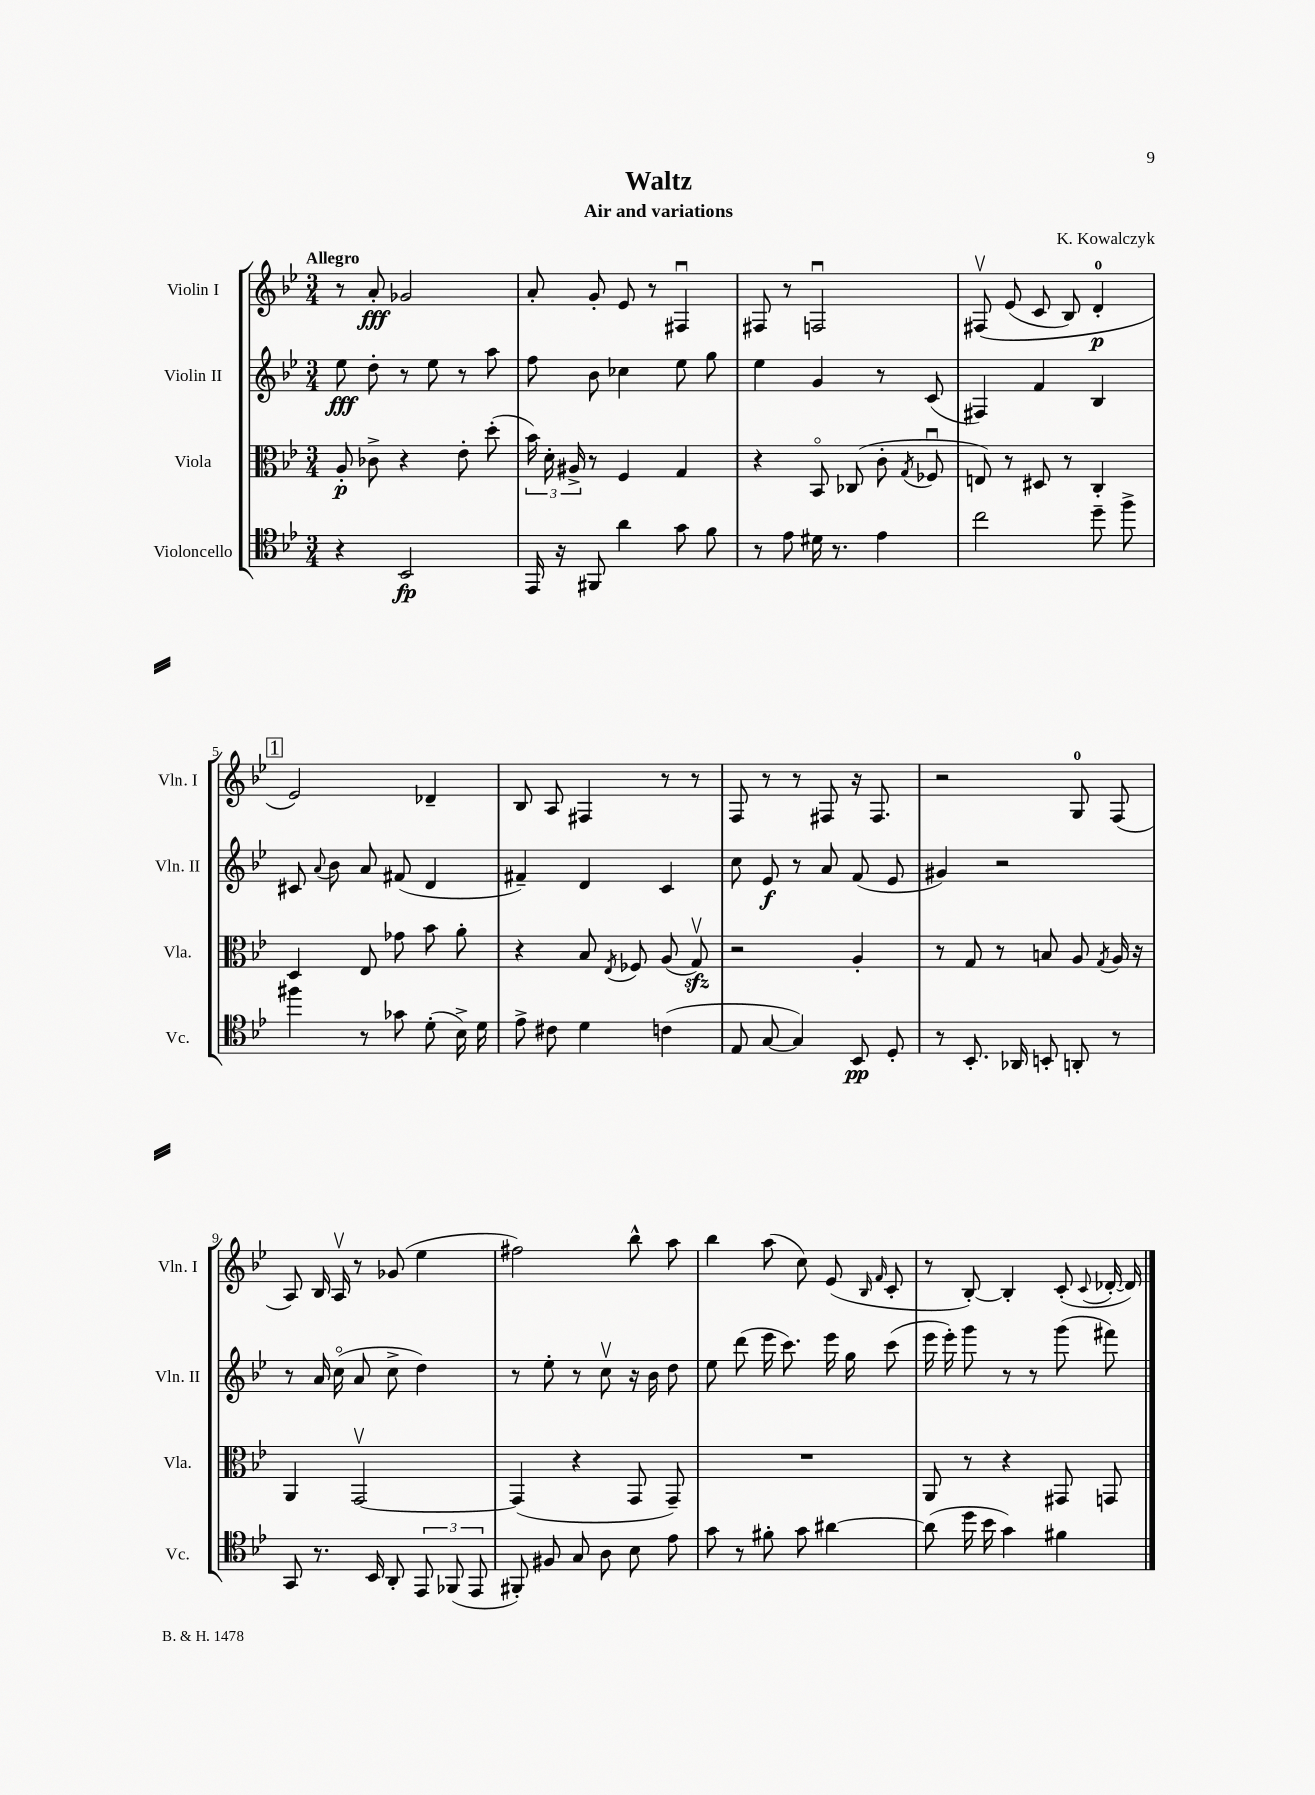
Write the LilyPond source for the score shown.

\header { title = "Waltz" composer = "K. Kowalczyk" subtitle = "Air and variations" }
<<
\new StaffGroup <<
\new Staff = "s0" \with { instrumentName = "Violin I" shortInstrumentName = "Vln. I" } {
    \clef treble \key bes \major \numericTimeSignature \time 3/4 \tempo "Allegro"
    \autoBeamOff r8 a'8-.\fff ges'2 |
    a'8-. g'8-. ees'8 r8 fis4\downbow |
    fis8 r8 f2\downbow |
    fis8\upbow\( ees'8( c'8 bes8) d'4-0-.\p |
    \mark \markup { \box "1" } ees'2\) des'4-- |
    bes8 a8 fis4 r8 r8 |
    f8 r8 r8 fis8 r16 fis8. |
    r2 g8-0 f8( |
    a8) bes16 a16\upbow r8 ges'8( ees''4 |
    fis''2) bes''8-^ a''8 |
    bes''4 a''8( c''8) ees'8( \grace { bes16 f'16 } c'8-. |
    r8 bes8~-.) bes4-. c'8-.( \appoggiatura { c'8 } des'16~-. des'16) \bar "|." |
}
\new Staff = "s1" \with { instrumentName = "Violin II" shortInstrumentName = "Vln. II" } {
    \clef treble \key bes \major \numericTimeSignature \time 3/4
    \autoBeamOff ees''8\fff d''8-. r8 ees''8 r8 a''8 |
    f''8 bes'8 ces''4 ees''8 g''8 |
    ees''4 g'4 r8 c'8( |
    fis4) f'4 bes4 |
    \mark \markup { \box "1" } cis'8 \appoggiatura { a'8 } bes'8 a'8 fis'8( d'4 |
    fis'4--) d'4 c'4 |
    c''8 ees'8\f r8 a'8 f'8( ees'8 |
    gis'4) r2 |
    r8 a'16 c''16\flageolet( a'8 c''8-> d''4) |
    r8 ees''8-. r8 c''8\upbow r16 bes'16 d''8 |
    ees''8 d'''8( ees'''16 c'''8.) ees'''16 g''16 c'''8( |
    ees'''16 ees'''16-.) g'''8 r8 r8 g'''8( fis'''8) \bar "|." |
}
\new Staff = "s2" \with { instrumentName = "Viola" shortInstrumentName = "Vla." } {
    \clef alto \key bes \major \numericTimeSignature \time 3/4
    \autoBeamOff a8-.\p ces'8-> r4 ees'8-. d''8-.( |
    \tuplet 3/2 { bes'16) d'16-. ais16-> } r8 f4 g4 |
    r4 bes,8\flageolet ces8( c'8-. \acciaccatura { g8 } fes8\downbow |
    e8) r8 dis8 r8 c4-. |
    \mark \markup { \box "1" } d4 ees8 ges'8 bes'8 a'8-. |
    r4 bes8 \acciaccatura { ees8 } fes8 a8( g8\upbow\sfz) |
    r2 a4-. |
    r8 g8 r8 b8 a8 \acciaccatura { g8 } a16 r16 |
    a,4 g,2~\upbow |
    g,4( r4 g,8 g,8--) |
    R2. |
    a,8 r8 r4 gis,8 g,8 \bar "|." |
}
\new Staff = "s3" \with { instrumentName = "Violoncello" shortInstrumentName = "Vc." } {
    \clef tenor \key bes \major \numericTimeSignature \time 3/4
    \autoBeamOff r4 bes,2\fp |
    ees,16 r16 fis,8 a'4 g'8 f'8 |
    r8 ees'8 dis'16 r8. ees'4 |
    c''2 d''8-- f''8-> |
    \mark \markup { \box "1" } fis''4 r8 ges'8 d'8-.( bes16->) d'16 |
    ees'8-> cis'8 d'4 c'4( |
    ees8 g8~ g4) bes,8\pp d8-. |
    r8 bes,8.-. aes,16 b,8-. a,8-. r8 |
    g,8 r8. bes,16 a,8-. \tuplet 3/2 { ees,8 fes,8( ees,8 } |
    fis,8-.) fis8 g8 a8 bes8 ees'8 |
    g'8 r8 fis'8-. g'8 ais'4~ |
    ais'8( d''16 bes'16 g'4) fis'4 \bar "|." |
}
>>
>>
